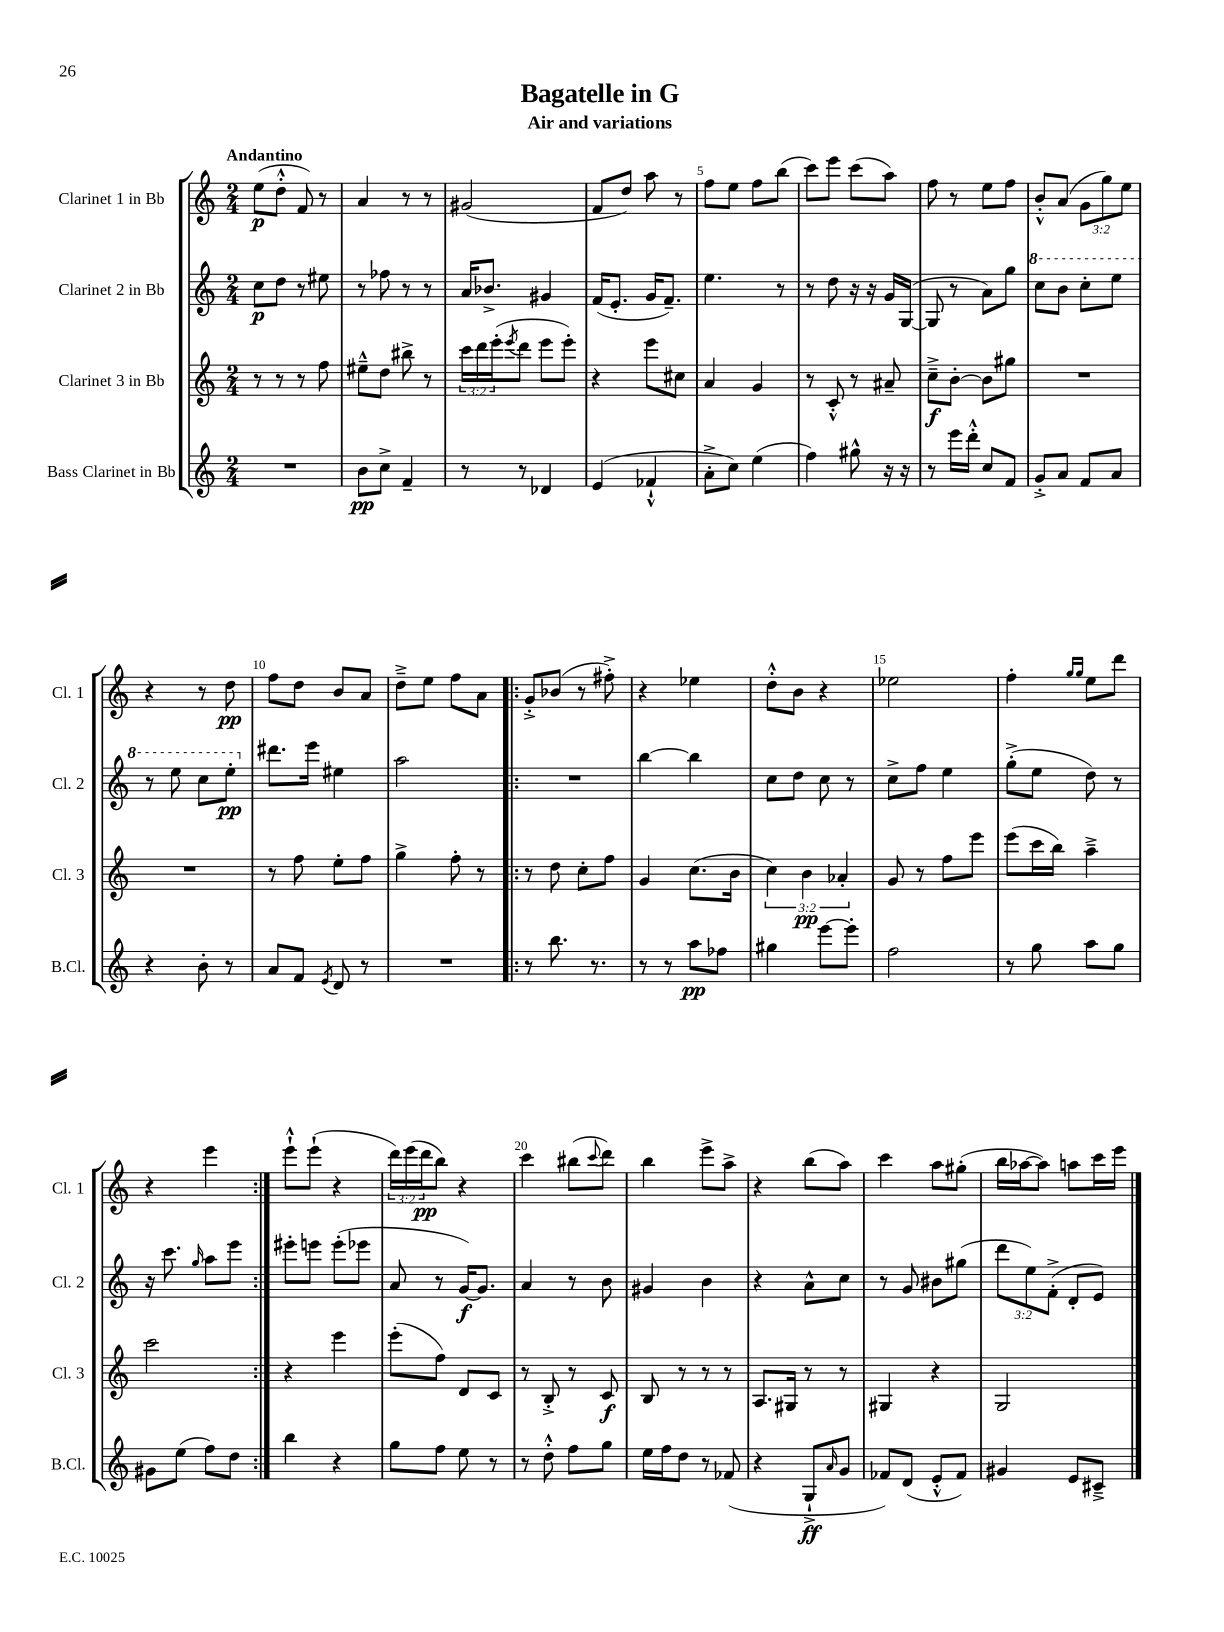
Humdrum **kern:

**kern	**kern	**kern	**kern
*staff4	*staff3	*staff2	*staff1
*clefG2	*clefG2	*clefG2	*clefG2
*k[]	*k[]	*k[]	*k[]
*M2/4	*M2/4	*M2/4	*M2/4
2r	8r	8cc	(8ee
.	8r	8dd	8dd'^^
.	8r	8r	8f)
.	8ff	8ee#	8r
=	=	=	=
8b	8ee#~^^	8r	4a
8cc^	8dd	8ff-	.
4f~	8bb#^	8r	8r
.	8r	8r	8r
=	=	=	=
8r	24ccc	16a	(2g#
.	24ddd	.	.
.	.	8.b-^	.
.	(24eee'	.	.
.	8qeee	.	.
8r	8ddd	.	.
4d-	8eee	4g#	.
.	8eee')	.	.
=	=	=	=
(4e	4r	(16f	8f
.	.	8.e'	.
.	.	.	8dd)
4f-`^^	8eee	16g	8aa
.	.	8.f~)	.
.	8cc#	.	8r
=	=	=	=
8a'^	4a	4.ee	8ff
8cc)	.	.	8ee
(4ee	4g	.	8ff
.	.	8r	(8bb
=	=	=	=
4ff)	8r	8r	8ccc)
.	8c'^^	8dd	8eee
8gg#^^	8r	16r	(8ccc
.	.	16r	.
16r	8a#~	16g	8aa)
16r	.	([16G	.
=	=	=	=
8r	8cc~^	8G]	8ff
16eee	[8b'	8r	8r
16ddd'^^	.	.	.
8cc	8b]	8a)	8ee
8f	8gg#	8gg	8ff
=	=	=	=
8g'^	2r	8ccc	8b'^^
8a	.	8bb	(8a
8f	.	8ccc'	12g
.	.	.	12gg)
8a	.	8eee	.
.	.	.	12ee
=	=	=	=
4r	2r	8r	4r
.	.	8eee	.
8b'	.	8ccc	8r
8r	.	8eee'	8dd
=	=	=	=
8a	8r	8.ddd#	8ff
8f	8ff	.	8dd
.	.	16eee	.
8qe	.	.	.
8d	8ee'	4ee#	8b
8r	8ff	.	8a
=	=	=	=
2r	4gg^	2aa	8dd~^
.	.	.	8ee
.	8ff'	.	8ff
.	8r	.	8a
=!|:	=!|:	=!|:	=!|:
8r	8r	2r	8g'^
8.bb	8dd	.	(8b-
.	8cc'	.	8r
8.r	.	.	.
.	8ff	.	8ff#'^)
=	=	=	=
8r	4g	[4bb	4r
8r	.	.	.
8aa	(8.cc	4bb]	4ee-
8ff-	.	.	.
.	16b	.	.
=	=	=	=
4gg#	6cc)	8cc	8dd'^^
.	.	8dd	8b
.	6b	.	.
[8eee	.	8cc	4r
.	6a-'	.	.
8eee']	.	8r	.
=	=	=	=
2ff	8g	8cc^	2ee-
.	8r	8ff	.
.	8ff	4ee	.
.	8eee	.	.
=	=	=	=
8r	(8eee	(8gg'^	4ff'
8gg	16ccc	8ee	.
.	16bb)	.	.
.	.	.	16qqgg
.	.	.	16qqgg
8aa	4aa~^	8dd)	8ee
8gg	.	8r	8ddd
=	=	=	=
8g#	2ccc	16r	4r
.	.	8.ccc	.
(8ee	.	.	.
.	.	16qqgg	.
8ff)	.	8aa	4eee
8dd	.	8eee	.
=:|!	=:|!	=:|!	=:|!
4bb	4r	8eee#'	8eee`^^
.	.	8eee	(8eee`
4r	4eee	(8eee'	4r
.	.	8eee-	.
=	=	=	=
8gg	(8eee'	8a	24ddd)
.	.	.	(24eee
.	.	.	24ddd
8ff	8ff)	8r	8bb)
8ee	8d	[16g)	4r
.	.	8.g]	.
8r	8c	.	.
=	=	=	=
8r	8r	4a	4ccc
8dd'^^	8B'^	.	.
8ff	8r	8r	(8bb#
.	.	.	8qqccc
8gg	8c	8b	8ddd)
=	=	=	=
16ee	8B	4g#	4bb
16ff	.	.	.
8dd	8r	.	.
8r	8r	4b	8eee^
(8f-	8r	.	8aa^
=	=	=	=
4r	8.A	4r	4r
.	16G#	.	.
8G`^	8r	8a^^	(8bb
16qqa	.	.	.
8g	8r	8cc	8aa)
=	=	=	=
8f-)	4G#	8r	4ccc
(8d	.	8g	.
8e'^^	4r	8b#	8aa
8f-)	.	(8gg#	(8gg#'
=	=	=	=
4g#	2G	12ddd	16bb
.	.	.	[16aa-
.	.	12ee)	.
.	.	.	8aa-])
.	.	(12f'^	.
8e	.	8d'	8aa
8c#~^	.	8e)	16ccc
.	.	.	16eee
==	==	==	==
*-	*-	*-	*-
